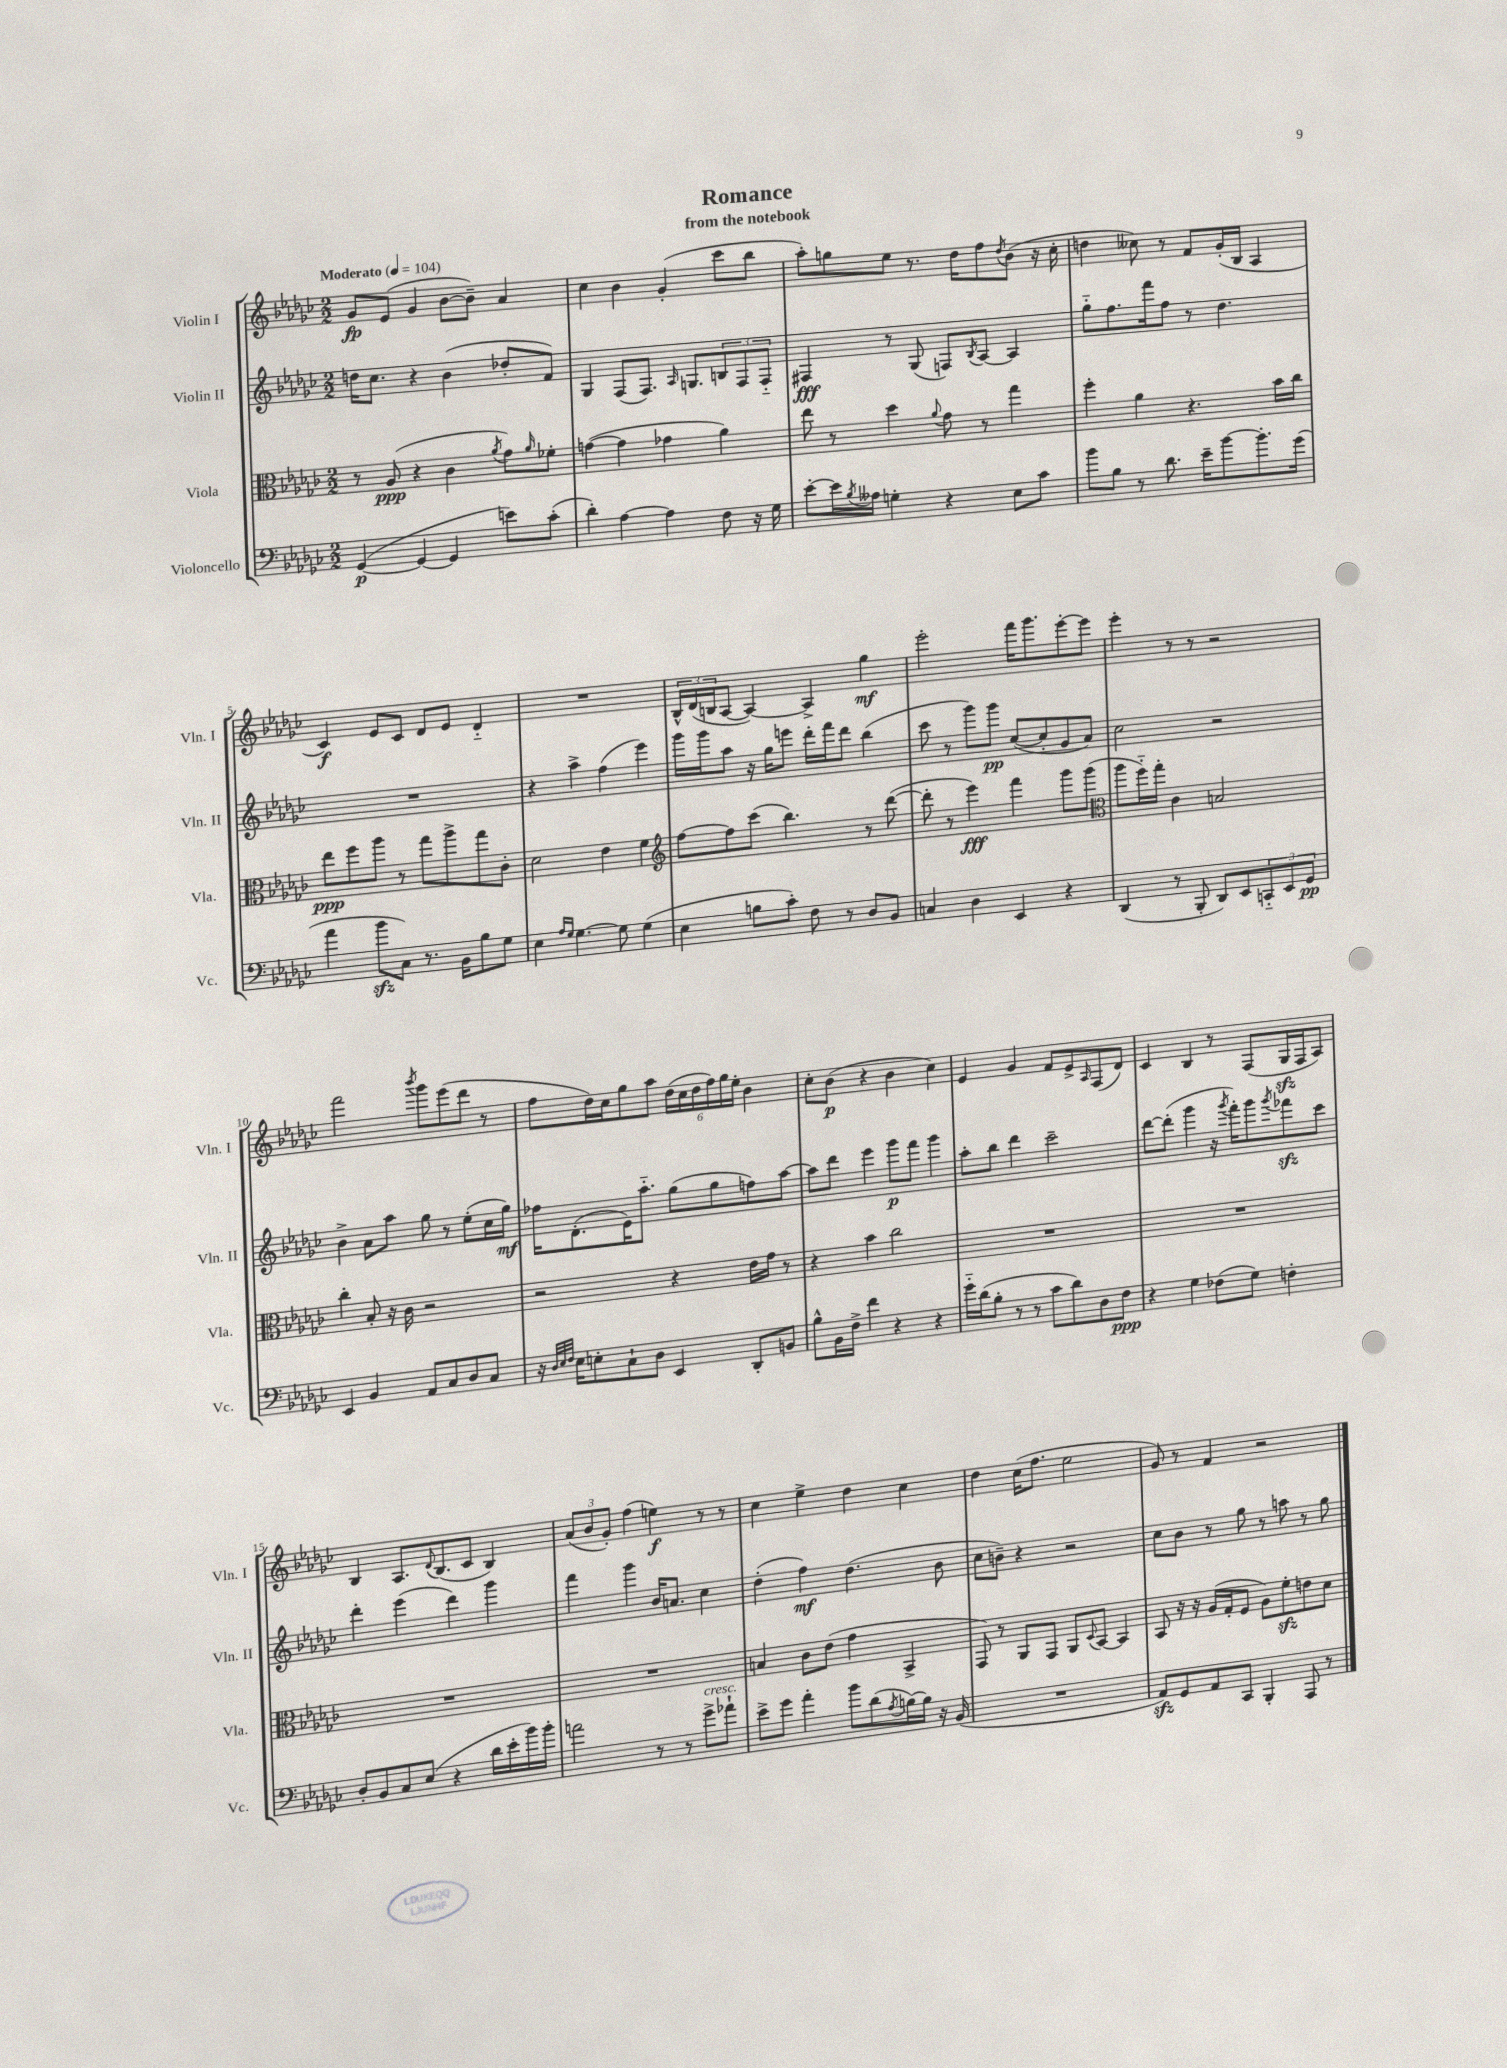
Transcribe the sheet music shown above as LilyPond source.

\header { title = "Romance" subtitle = "from the notebook" }
<<
\new StaffGroup <<
\new Staff = "s0" \with { instrumentName = "Violin I" shortInstrumentName = "Vln. I" } {
    \clef treble \key ges \major \numericTimeSignature \time 2/2 \tempo "Moderato" 4 = 104
    ges'8\fp ees'8( ges'4 bes'8~ bes'8--) aes'4 |
    ces''4 bes'4 ges'4-.( ces'''8 bes''8 |
    aes''8-.) g''8 ees''8 r8. des''16 f''8 \acciaccatura { des''8 } bes'8( r16 ces''16-. |
    d''4 ceses''8) r8 f'8 ges'16-.( bes16 aes4 |
    ces'4\f) ees'8 ces'8 des'8 ees'8 des'4-_ |
    R1 |
    \tuplet 3/2 { bes16-^ des'16( b16 } aes8~ aes4~) aes4-> ges''4\mf |
    ees'''2-. f'''16 ges'''8. ees'''8~-. ees'''8 |
    ees'''4-. r8 r8 r2 |
    f'''2 \acciaccatura { bes'''8 } ges'''8 ees'''8( des'''8 r8 |
    f''8 des''16) ces''16 ges''8 aes''8 \tuplet 6/4 { des''16( ces''16 des''16 f''16) ges''16 ees''16-. } bes'4 |
    ces''8-. bes'8\p( r4 bes'4 ces''4) |
    ees'4 ges'4 f'8 ees'8-> \grace { aes16 } f8( des'8) |
    ces'4 bes4 r8 f8( ges16\sfz f16 aes8) |
    bes4 aes8. \appoggiatura { des'8 } bes8.( ces'8 bes4) |
    \tuplet 3/2 { aes'8( bes'8 ges'8-.) } f''4( e''4\f) r8 r8 |
    ces''4 ees''4-> des''4 ces''4 |
    des''4 ces''16( f''8. ees''2 |
    ges'8) r8 f'4 r2 \bar "|." |
}
\new Staff = "s1" \with { instrumentName = "Violin II" shortInstrumentName = "Vln. II" } {
    \clef treble \key ges \major \numericTimeSignature \time 2/2
    d''16 ces''8. r4 bes'4( des''8-. f'8) |
    ges4 f8( f8.) \grace { aes16 } g8. \tuplet 3/2 { b8 f8 f8-_ } |
    fis4\fff r8 ges8( f8) \acciaccatura { bes8 } aes8~ aes4 |
    ges''8-_ f''8. f'''16 f''8 r8 des''4. |
    R1 |
    r4 aes''4-> f''4( ees'''4) |
    ges'''16 ges'''16 aes''8 r16 ges''16 e'''8 des'''16-. f'''16 des'''8 bes''4( |
    ces'''8 r8 ges'''8) ges'''8\pp ces''8~( ces''8-. ges'8 aes'8) |
    ces''2 r2 |
    bes'4-> aes'8 aes''8 ges''8 r8 ees''8-.( ces''16 ges''16\mf) |
    fes''16 des'8.-.( ees'16) aes''8.-_ ges''8( ges''8 f''8) aes''8~ |
    aes''8 des'''8 ees'''4 ges'''8\p f'''8 ges'''4 |
    aes''8-. bes''8 des'''4 ces'''2-- |
    des'''8~ des'''8-.( ges'''4 r16 \acciaccatura { ges'''8 } f'''16-.) ges'''8 \acciaccatura { ges'''8 } fes'''8\sfz ces'''8 |
    des'''4-. ees'''4( des'''4) ges'''4 |
    f'''4 ges'''4 bes'16 a'8. ces''4 |
    des''4-.( f''4\mf) des''4.( bes'8 |
    ces''8 b'8--) r4 r2 |
    ces''8 bes'8 r8 ges''8 r8 a''8 r8 ges''8 \bar "|." |
}
\new Staff = "s2" \with { instrumentName = "Viola" shortInstrumentName = "Vla." } {
    \clef alto \key ges \major \numericTimeSignature \time 2/2
    r8 aes8\ppp( r4 ces'4 \acciaccatura { aes'8 } ges'8) \grace { aes'16 } fes'8-. |
    g'4~( g'4 ges'4 aes'4) |
    ees''8 r8 des''4 \appoggiatura { aes'8 } ges'8 r8 ges''4 |
    f''4-. aes'4 r4. bes'16 ces''16 |
    ees''8\ppp f''8 aes''8 r8 ges''8 aes''8-> ges''8 ces'8-. |
    des'2 ees'4 f'4 |
    \clef treble f''8~ f''8 ces'''8( bes''4.) r8 des'''8~( |
    des'''8-. r8 ees'''4\fff) f'''4 ges'''8 ges'''8( |
    \clef alto aes''8 f''16-_) ges''16-. ces'4 b2 |
    ces''4-. bes8-. r16 ces'16 r2 |
    r2 r4 ees'16 ges'16 r8 |
    r4 bes'4 ces''2 |
    R1 |
    R1 |
    R1 |
    R1 |
    b4 ces'8 ees'8( ges'4 bes,4-> |
    ges,8) r8 aes,8 ges,8 aes,8 \appoggiatura { des8 } bes,8~ bes,4 |
    bes,8 r16 r16 aes16( ges16-. f8 aes8) f'8-.\sfz e'8 des'8 \bar "|." |
}
\new Staff = "s3" \with { instrumentName = "Violoncello" shortInstrumentName = "Vc." } {
    \clef bass \key ges \major \numericTimeSignature \time 2/2
    ges,4~\p( ges,4~ ges,4 e'8) ces'8-.( |
    des'4-.) aes4~ aes4 f8 r16 ges16 |
    ees'8~-. ees'16 \acciaccatura { bes8 } aeses16 g4-. r4 ees8 ces'8 |
    bes'8 bes8 r8 des'8. ees'16-- bes'8~ bes'8.-. ges'16( |
    aes'4 bes'8\sfz ces8) r8. bes,16 bes8 ges8 |
    ees4 \grace { aes16 ges16 } ges4.~ ges8 ges4( |
    ees4 b8 ces'8-.) f8 r8 des8 bes,8 |
    c4 des4 ees,4 r4 |
    des,4( r8 bes,,8-. des,8) ees,8 \tuplet 3/2 { c,8-_ ees,8 ges,8\pp } |
    ees,4 bes,4 aes,8 ces8 des8 ces8 |
    r16 \grace { des32 ees32 f32 } ees16 e8-. ces8-! des8 ees,4 des,8-. b,8 |
    bes8-^ bes,16 f16-> f'4 r4 r4 |
    ges'16-_ des'16( bes8-. r8 r8 ces'8 des'8) des8 f8\ppp |
    r4 ges4 fes8( ges8) f4-. |
    des8-. bes,8 ces8 ees8( r4 des'16 ees'16-. bes'16) bes'16-. |
    a'2 r8 r8 ges'8->^\markup { \italic "cresc." } aes'8-! |
    ees'8-> ges'8 aes'4-. bes'8 des'8( \acciaccatura { aes8 } b16~) b16 r16 bes,16( |
    R1 |
    aes,8\sfz) ges,8 aes,8 ces,8 bes,,4-. aes,,8 r8 \bar "|." |
}
>>
>>
